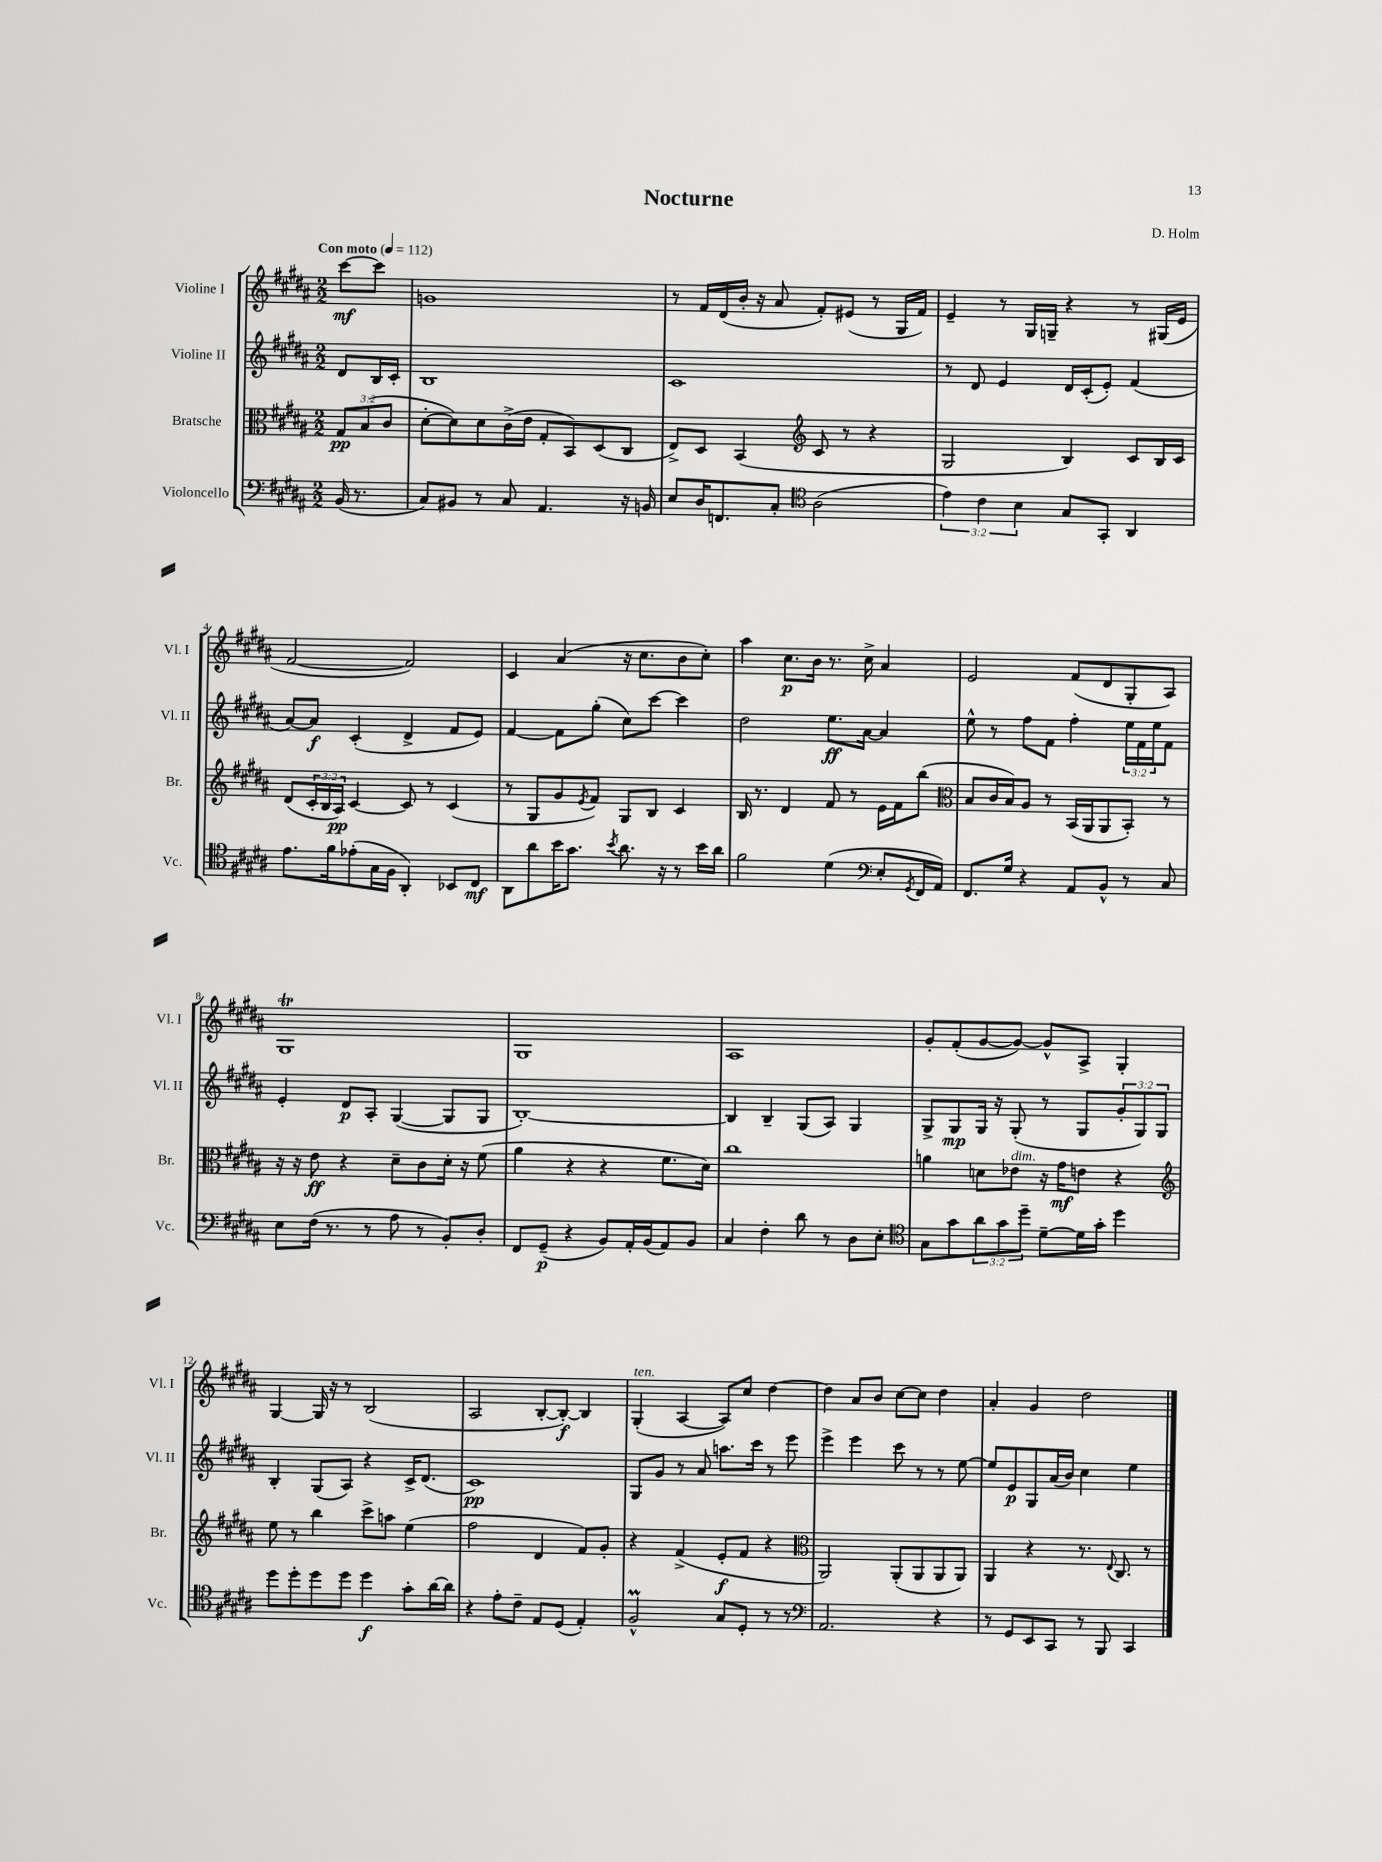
\header { title = "Nocturne" composer = "D. Holm" }
<<
\new StaffGroup <<
\new Staff = "s0" \with { instrumentName = "Violine I" shortInstrumentName = "Vl. I" } {
    \clef treble \key b \major \numericTimeSignature \time 2/2 \partial 4 \tempo "Con moto" 4 = 112
    cis'''8~\mf cis'''8 |
    g'1 |
    r8 fis'16 dis'16( b'16-. r16 ais'8 fis'8-.) eis'8( r8 gis16 fis'16) |
    e'4-- r8 gis16 g16-- r4 r8 gis16( e'16 |
    fis'2~ fis'2) |
    cis'4 ais'4( r16 cis''8. b'8 cis''8-.) |
    ais''4 cis''8.\p b'16 r8. cis''16-> ais'4 |
    e'2 fis'8( dis'8 gis8-. ais8) |
    gis1\trill |
    gis1 |
    ais1 |
    gis'8-. fis'8-.( gis'8~ gis'8~) gis'8-^ ais8-> gis4-. |
    gis4~ gis16 r16 r8 b2( |
    ais2 b8~-. b8~-.\f) b4 |
    gis4-.^\markup { \italic "ten." }( ais4~ ais8) cis''8 dis''4~ |
    dis''4 ais'8 b'8 cis''8~ cis''8 dis''4 |
    ais'4-. gis'4 dis''2 \bar "|." |
}
\new Staff = "s1" \with { instrumentName = "Violine II" shortInstrumentName = "Vl. II" } {
    \clef treble \key b \major \numericTimeSignature \time 2/2 \override Staff.TupletNumber.text = #tuplet-number::calc-fraction-text \partial 4
    dis'8 b16 cis'16-. |
    b1 |
    cis'1 |
    r8 dis'8 e'4 dis'16 cis'16-.( e'8-.) fis'4( |
    ais'8~) ais'8\f cis'4-.( dis'4-> fis'8 e'8) |
    fis'4~ fis'8 gis''8-.( cis''8) cis'''8~ cis'''4 |
    dis''2 e''8.\ff ais'16~ ais'4 |
    e''8-^ r8 fis''8 fis'8 fis''4-. \tuplet 3/2 { e''16 fis'16 e''16 } fis'8 |
    e'4-. dis'8\p ais8-. gis4~( gis8 gis8 |
    b1~-.) |
    b4 b4-- gis8( ais8) gis4 |
    gis8-> gis8\mp gis16 r16 gis8-.( r8 gis8 \tuplet 3/2 { gis'8-. gis8) gis8 } |
    b4-. gis8( ais8) r4 cis'16-> dis'8.( |
    cis'1\pp) |
    gis8 gis'8 r8 ais'8 a''8. cis'''16 r8 e'''8 |
    e'''4-> e'''4 cis'''8 r8 r8 e''8~ |
    e''8 e'8\p gis8 ais'16( b'16) cis''4 e''4 \bar "|." |
}
\new Staff = "s2" \with { instrumentName = "Bratsche" shortInstrumentName = "Br." } {
    \clef alto \key b \major \numericTimeSignature \time 2/2 \override Staff.TupletNumber.text = #tuplet-number::calc-fraction-text \partial 4
    \tuplet 3/2 { gis8\pp b8( cis'8 } |
    dis'8~-. dis'8) dis'8 cis'16->( e'16 gis8-. b,8) dis8( cis8 |
    e8->) dis8 b,4( \clef treble cis'8 r8 r4 |
    gis2 b4) cis'8 b16 cis'16 |
    dis'8( \tuplet 3/2 { cis'16-. b16 ais16\pp) } cis'4~ cis'8 r8 cis'4( |
    r8 gis8 gis'8 \acciaccatura { e'8 } fis'8) gis8 b8 cis'4 |
    b16 r8. dis'4 fis'8 r8 e'16 fis'16 b''8( |
    \clef alto b8 cis'16 b16) ais8 r8 b,16( ais,16 ais,8 b,8-.) r8 |
    r16 r16 e'8\ff r4 dis'8-- cis'8 dis'16-. r16 fis'8( |
    ais'4 r4 r4 fis'8. dis'16) |
    cis''1 |
    a'4 d'8 ees'8^\markup { \italic "dim." } r16 gis'16\mf e'8 r4 |
    \clef treble e''8 r8 b''4 cis'''8-> a''8 e''4( |
    fis''2 dis'4 fis'8) gis'8-. |
    r4 fis'4->( e'8-.\f fis'8 r4 |
    \clef alto ais,2) ais,8-.( ais,8 ais,8 ais,8) |
    ais,4 r4 r8. \appoggiatura { e8 } cis8. r8 \bar "|." |
}
\new Staff = "s3" \with { instrumentName = "Violoncello" shortInstrumentName = "Vc." } {
    \clef bass \key b \major \numericTimeSignature \time 2/2 \override Staff.TupletNumber.text = #tuplet-number::calc-fraction-text \partial 4
    b,16( r8. |
    cis8) bis,8 r8 cis8 ais,4. r16 b,16 |
    e8 dis16 f,8. cis8-. \clef tenor ais2( |
    \tuplet 3/2 { e'4) cis'4 b4 } gis8 gis,8-. ais,4 |
    e'8. fis'16 ees'8-.( gis16 fis16 ais,4-.) bes,8 cis8\mf |
    ais,8 ais'8 b'16 gis'8. \acciaccatura { b'8 } ais'8. r16 r8 b'16 ais'16 |
    fis'2 dis'4( \clef bass e8-. \acciaccatura { gis,8 } fis,16 ais,16) |
    fis,8. gis16 r4 ais,8 b,8-^ r8 cis8 |
    e8 fis16( r8. r8 ais8 r8 b,8-.) dis8-. |
    fis,8 gis,8--\p( r4 b,8) ais,16-. b,16( ais,8) b,8 |
    cis4 fis4-. dis'8 r8 dis8 e8-. |
    \clef tenor gis8 gis'8 \tuplet 3/2 { ais'8 gis'8 dis''8-- } dis'8~-- dis'16 gis'16-. dis''4 |
    dis''8 dis''8-. dis''8 dis''8 dis''4\f gis'8-. ais'16~ ais'16 |
    r4 e'8-. cis'8-- e8 dis8( e4-.) |
    fis2-^\prall gis8 dis8-. r8 r8 |
    \clef bass ais,2. r4 |
    r8 gis,8 e,8 cis,8 r8 b,,8 cis,4 \bar "|." |
}
>>
>>
